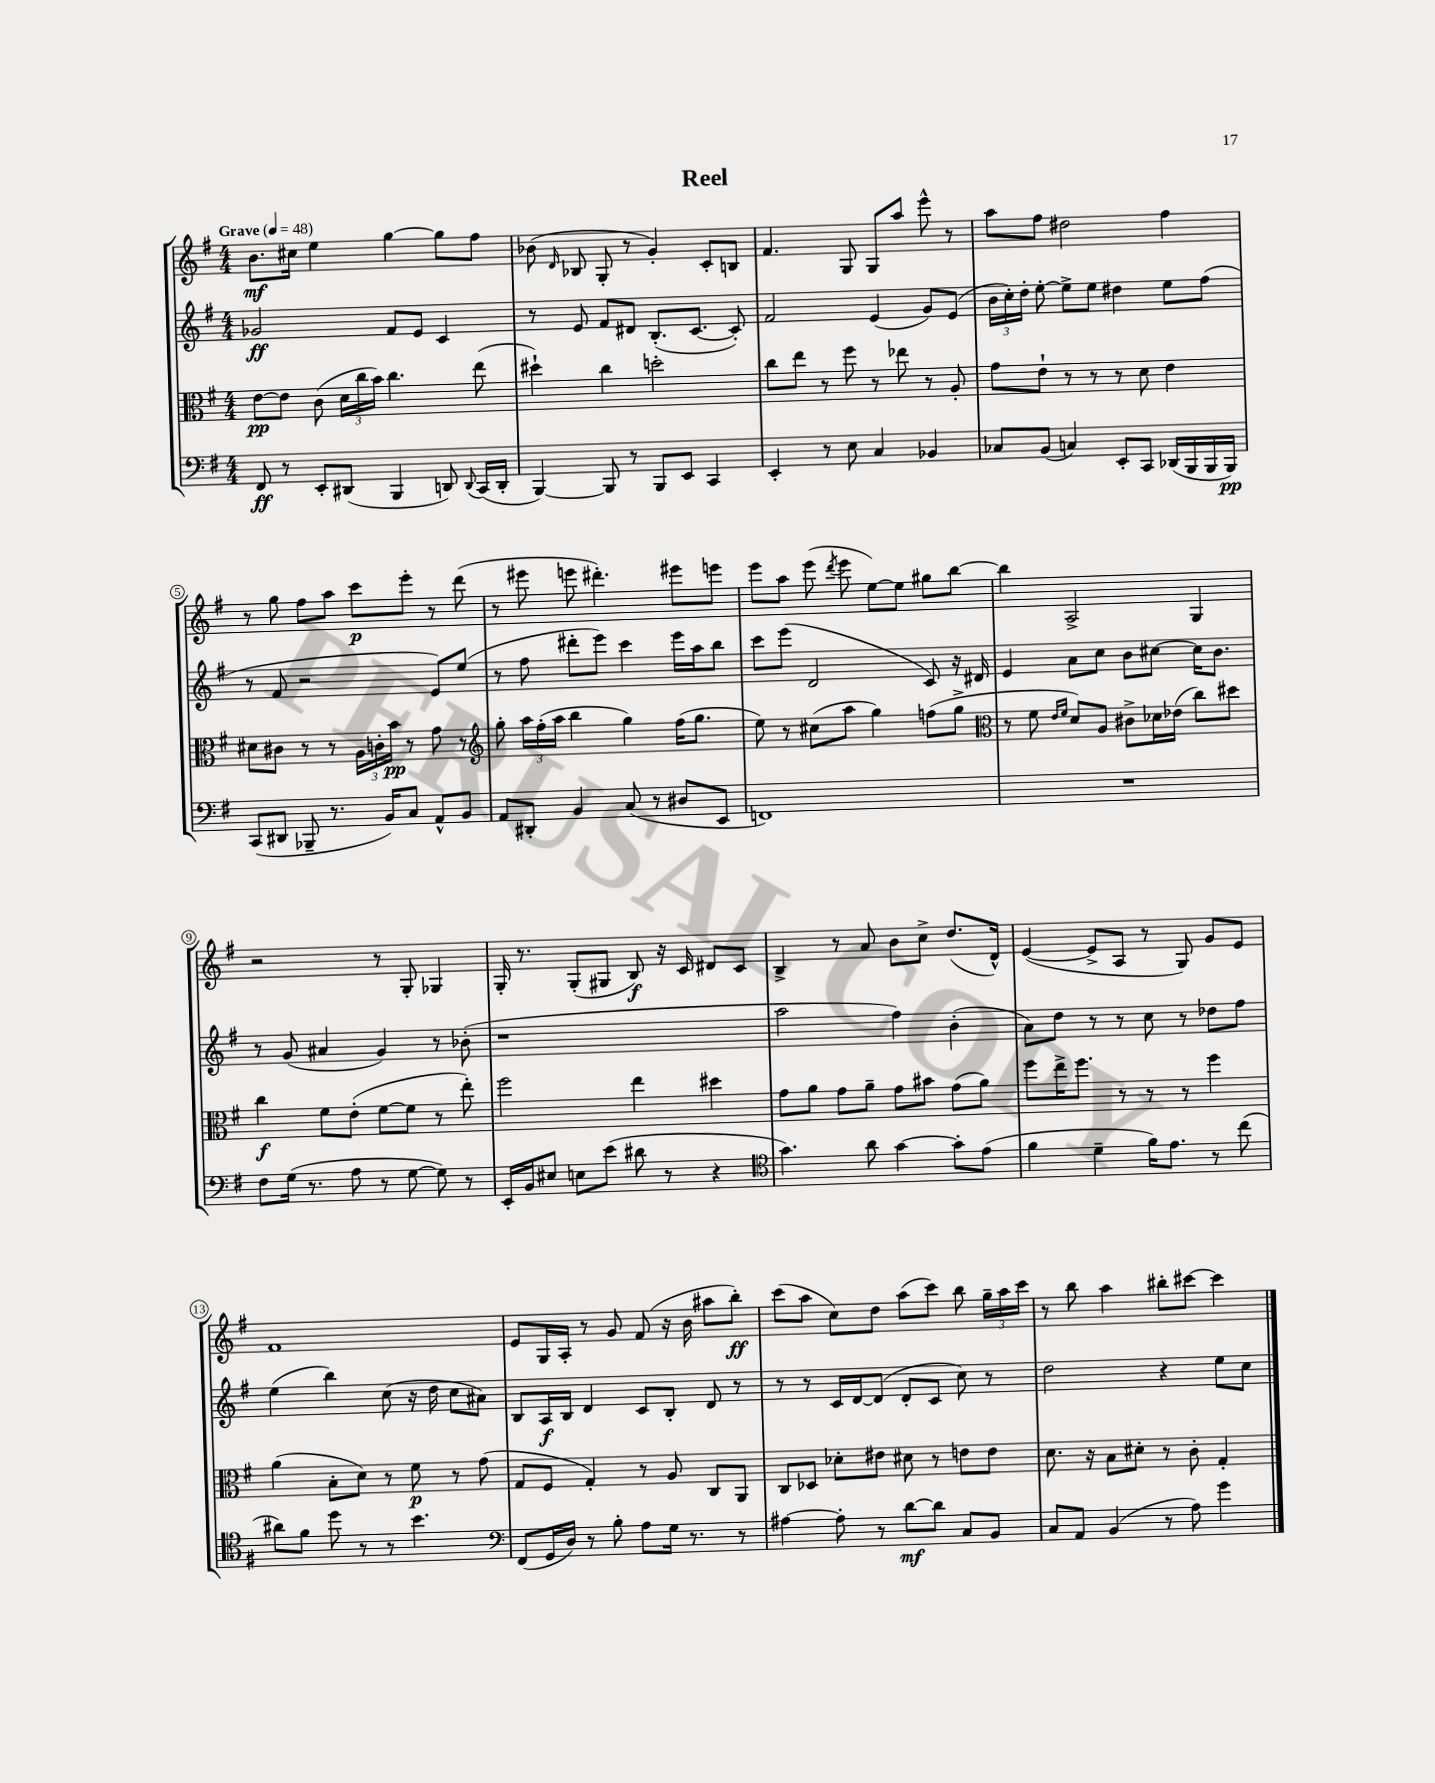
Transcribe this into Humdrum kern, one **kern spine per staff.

**kern	**dynam	**kern	**dynam	**kern	**dynam	**kern	**dynam
*part4	*part4	*part3	*part3	*part2	*part2	*part1	*part1
*staff4	*staff4	*staff3	*staff3	*staff2	*staff2	*staff1	*staff1
*clefF4	*	*clefC3	*	*clefG2	*	*clefG2	*
*k[f#]	*	*k[f#]	*	*k[f#]	*	*k[f#]	*
*M4/4	*	*M4/4	*	*M4/4	*	*M4/4	*
*MM48	*	*MM48	*	*MM48	*	*MM48	*
=1	=1	=1	=1	=1	=1	=1	=1
!	!	!	!	!	!	!LO:TX:a:B:t=Grave	!
8FF#/	ff	[8e\L	pp	2g-X/	ff	8.b\L	mf
8r	.	8e\J]	.	.	.	.	.
.	.	.	.	.	.	16cc#X\Jk	.
8EE'/L	.	(8c\	.	.	.	4ee\	.
(8DD#X/J	.	24d\LL	.	.	.	.	.
.	.	24cc\	.	.	.	.	.
.	.	24b\JJ)	.	.	.	.	.
4BBB/	.	4.cc\	.	8f#/L	.	[4gg\	.
.	.	.	.	8e/J	.	.	.
8DDn/)	.	.	.	4c/	.	8gg\L]	.
8qqDD/	.	.	.	.	.	.	.
(16CC/LL	.	(8ee\	.	.	.	8ff#\J	.
16DD'/JJ	.	.	.	.	.	.	.
=2	=2	=2	=2	=2	=2	=2	=2
[4BBB/)	.	4dd#X`\)	.	8r	.	(8b-X\	.
.	.	.	.	.	.	16qqd/	.
.	.	.	.	8e/	.	8B-X/	.
8BBB/]	.	4cc\	.	8f#/L	.	8G'/	.
8r	.	.	.	8d#X/J	.	8r	.
8BBB/L	.	2ddn'\	.	(8.B'/L	.	4g'/)	.
8EE/J	.	.	.	.	.	.	.
.	.	.	.	[8.c/J	.	.	.
4CC/	.	.	.	.	.	8c'/L	.
.	.	.	.	8c'/])	.	8Bn/J	.
=3	=3	=3	=3	=3	=3	=3	=3
4EE'/	.	8cc\L	.	2f#/	.	4.f#/	.
.	.	8ee\J	.	.	.	.	.
8r	.	8r	.	.	.	.	.
8E\	.	8ff#\	.	.	.	8G/	.
4C/	.	8r	.	(4e/	.	8G/L	.
.	.	8ee-X\	.	.	.	8aa/J	.
4BB-X/	.	8r	.	8g/L)	.	8eee^^\	.
.	.	8A'/	.	(8e/J	.	8r	.
=4	=4	=4	=4	=4	=4	=4	=4
8C-X/L	.	8g\L	.	24b\LL	.	8aa\L	.
.	.	.	.	24cc'\)	.	.	.
.	.	.	.	24dd'\JJ	.	.	.
(8BB/J	.	8e`\J	.	[8ee'\	.	8ff#\J	.
4Cn/)	.	8r	.	8ee^\L]	.	2dd#X\	.
.	.	8r	.	8ee\J	.	.	.
8EE'/L	.	8r	.	4dd#X\	.	.	.
8CC/J	.	8d\	.	.	.	.	.
(16DD-X/LL	.	4e\	.	8ee\L	.	4ff#\	.
16BBB/	.	.	.	.	.	.	.
16BBB/	.	.	.	(8ff#\J	.	.	.
16BBB/JJ)	pp	.	.	.	.	.	.
!!LO:LB:g=z
=5	=5	=5	=5	=5	=5	=5	=5
(8CC/L	.	8d#X\L	.	8r	.	8r	.
8DD#X/J	.	8c#X\J	.	8f#/	.	8gg\	.
8BBB-X~/	.	8r	.	2r	.	8ff#\L	.
8.r	.	8r	.	.	.	8aa\J	.
.	.	24A\LL	.	.	.	8ccc\L	p
.	.	24cn'\	.	.	.	.	.
16BB/KL)	.	.	.	.	.	.	.
.	.	24b\JJ	pp	.	.	.	.
8C/J	.	8r	.	.	.	8eee'\J	.
8AA^^/L	.	8g\	.	8e/L)	.	8r	.
8BB/J	.	8r	.	(8ee/J	.	(8ddd\	.
=6	=6	=6	=6	=6	=6	=6	=6
*	*	*clefG2	*	*	*	*	*
8AA/L	.	8gg'\	.	8r	.	8r	.
8DD#X'/J	.	24aa\LL	.	8ff#\	.	8eee#X\	.
.	.	(24ff#'\	.	.	.	.	.
.	.	24aa\JJ	.	.	.	.	.
4BB/	.	4bb\	.	8ddd#X'\L	.	8eeen\	.
.	.	.	.	8eee\J)	.	4.ddd#X'\)	.
(8C/	.	4gg\)	.	4ccc\	.	.	.
8r	.	.	.	.	.	.	.
8D#X/L	.	(16ff#\KL	.	16eee\LL	.	8eee#X\L	.
.	.	8.gg\J	.	16aa\J	.	.	.
8EE/J	.	.	.	8bb\J	.	8eeen\J	.
=7	=7	=7	=7	=7	=7	=7	=7
1FFn)	.	8ee\)	.	8ccc\L	.	8eee\L	.
.	.	8r	.	(8eee\J	.	8aa\J	.
.	.	(8cc#X\L	.	2d/	.	(8eee\	.
.	.	.	.	.	.	8qddd/	.
.	.	8aa\J	.	.	.	8eee\	.
.	.	4gg\)	.	.	.	[8ee\L)	.
.	.	.	.	.	.	8ee\J]	.
.	.	(8ffn\L	.	8c/)	.	8gg#X\L	.
.	.	8gg^\J	.	16r	.	[8bb\J	.
.	.	.	.	16d#X/	.	.	.
=8	=8	=8	=8	=8	=8	=8	=8
*	*	*clefC3	*	*	*	*	*
1r	.	8r	.	4e/	.	4bb\]	.
.	.	8f#\	.	.	.	.	.
.	.	16qqe/LL	.	.	.	.	.
.	.	16qqf#/JJ	.	.	.	.	.
.	.	8d/L)	.	8a\L	.	2A^/	.
.	.	8A/J	.	8cc\J	.	.	.
.	.	8c#X^\L	.	8b\L	.	.	.
.	.	16d-X\L	.	[8cc#X\J	.	.	.
.	.	(16e-X\JJ	.	.	.	.	.
.	.	8cc\L)	.	16cc#\KL]	.	4G/	.
.	.	.	.	8.b\J	.	.	.
.	.	8dd#X\J	.	.	.	.	.
!!LO:LB:g=z
=9	=9	=9	=9	=9	=9	=9	=9
8F#\L	.	4cc\	f	8r	.	2r	.
(16G\Jk	.	.	.	(8g/	.	.	.
8.r	.	.	.	.	.	.	.
.	.	8f#\L	.	4a#X/	.	.	.
8A\	.	(8e'\J	.	.	.	.	.
8r	.	[8f#\L	.	4g/)	.	8r	.
[8G\	.	8f#\J]	.	.	.	8G'/	.
8G\])	.	8r	.	8r	.	4G-X/	.
8r	.	8ee'\)	.	(8b-X'\	.	.	.
=10	=10	=10	=10	=10	=10	=10	=10
16EE'/LL	.	2ff#\	.	1r	.	16G'/	.
16BB/J	.	.	.	.	.	8.r	.
8E#X/J	.	.	.	.	.	.	.
8En\L	.	.	.	.	.	(8G'/L	.
(8e\J	.	.	.	.	.	8G#X/J	.
8d#X\	.	4ee\	.	.	.	8B/)	f
8r	.	.	.	.	.	16r	.
.	.	.	.	.	.	16c/	.
4r	.	4dd#X\	.	.	.	8d#X/L	.
.	.	.	.	.	.	8c/J	.
=11	=11	=11	=11	=11	=11	=11	=11
*clefC4	*	*	*	*	*	*	*
4.g\)	.	8g\L	.	2aa\	.	4B^/	.
.	.	8a\J	.	.	.	.	.
.	.	8g\L	.	.	.	8r	.
8a\	.	8a~\J	.	.	.	8a/	.
[4g\	.	8g\L	.	4ff#\)	.	8b\L	.
.	.	8b#X\J	.	.	.	8cc^\J	.
8g'\L]	.	(8g\L	.	(4b'\	.	(8.dd/L	.
(8e\J	.	8a\J)	.	.	.	.	.
.	.	.	.	.	.	16d^^/Jk)	.
=12	=12	=12	=12	=12	=12	=12	=12
4f#\	.	8ff#\L	.	8a\L)	.	([4e/	.
.	.	16ee^\K	.	8dd\J	.	.	.
.	.	8.ff#\J	.	.	.	.	.
4d~\	.	.	.	8r	.	8e^/L]	.
.	.	8r	.	8r	.	8A/J	.
16f#\KL)	.	8r	.	8cc\	.	8r	.
8.e\J	.	.	.	.	.	.	.
.	.	8r	.	8r	.	8G/)	.
8r	.	4ff#\	.	8dd-X\L	.	8g/L	.
(8cc\	.	.	.	8ff#\J	.	8e/J	.
!!LO:LB:g=z
=13	=13	=13	=13	=13	=13	=13	=13
8a#X\L)	.	(4a\	.	(4ee\	.	1f#	.
8f#\J	.	.	.	.	.	.	.
8dd\	.	8B'\L	.	4bb\)	.	.	.
8r	.	8d\J)	.	.	.	.	.
8r	.	8r	.	(8cc\	.	.	.
4.b\	.	8f#\	p	16r	.	.	.
.	.	.	.	16dd\	.	.	.
.	.	8r	.	8cc\L	.	.	.
.	.	(8g\	.	8a#X\J)	.	.	.
=14	=14	=14	=14	=14	=14	=14	=14
*clefF4	*	*	*	*	*	*	*
(8FF#/L	.	8G/L	.	8B/L	.	8e/L	.
16GG/L	.	8F#/J	.	16A/L	f	16G/L	.
16D/JJ)	.	.	.	16B/JJ	.	16A'/JJ	.
8r	.	4G'/)	.	4d/	.	8r	.
8B'\	.	.	.	.	.	8g/	.
8A\L	.	8r	.	8c/L	.	(8f#/	.
16G\Jk	.	8A/	.	8B'/J	.	16r	.
8.r	.	.	.	.	.	16b\	.
.	.	8C/L	.	8d/	.	8aa#X\L	.
8r	.	8AA/J	.	8r	.	8bb'\J)	ff
=15	=15	=15	=15	=15	=15	=15	=15
[4A#X\	.	8C/L	.	8r	.	(8ccc\L	.
.	.	8D-X/J	.	8r	.	8aa\J	.
8A#'\]	.	8d-X'\L	.	16c/LL	.	8cc\L)	.
.	.	.	.	[16d/J	.	.	.
8r	.	8e#X\J	.	(8d/J]	.	8dd\J	.
[8d\L	mf	8d#X\	.	8d'/L	.	(8aa\L	.
8d\J]	.	8r	.	8c/J	.	8ccc\J)	.
8C/L	.	8en\L	.	8cc\)	.	8bb\	.
8BB/J	.	8e\J	.	8r	.	24gg~\LL	.
.	.	.	.	.	.	24aa\	.
.	.	.	.	.	.	24ccc\JJ	.
=16	=16	=16	=16	=16	=16	=16	=16
8C/L	.	8.d\	.	2dd\	.	8r	.
8AA/J	.	.	.	.	.	8bb\	.
.	.	16r	.	.	.	.	.
(4BB/	.	8B\L	.	.	.	4aa\	.
.	.	8d#X'\J	.	.	.	.	.
8r	.	8r	.	4r	.	8bb#X'\L	.
8A\)	.	8c'\	.	.	.	[8ccc#X\J	.
4g\	.	4G'/	.	8ee\L	.	4ccc#\]	.
.	.	.	.	8cc\J	.	.	.
==	==	==	==	==	==	==	==
*-	*-	*-	*-	*-	*-	*-	*-
